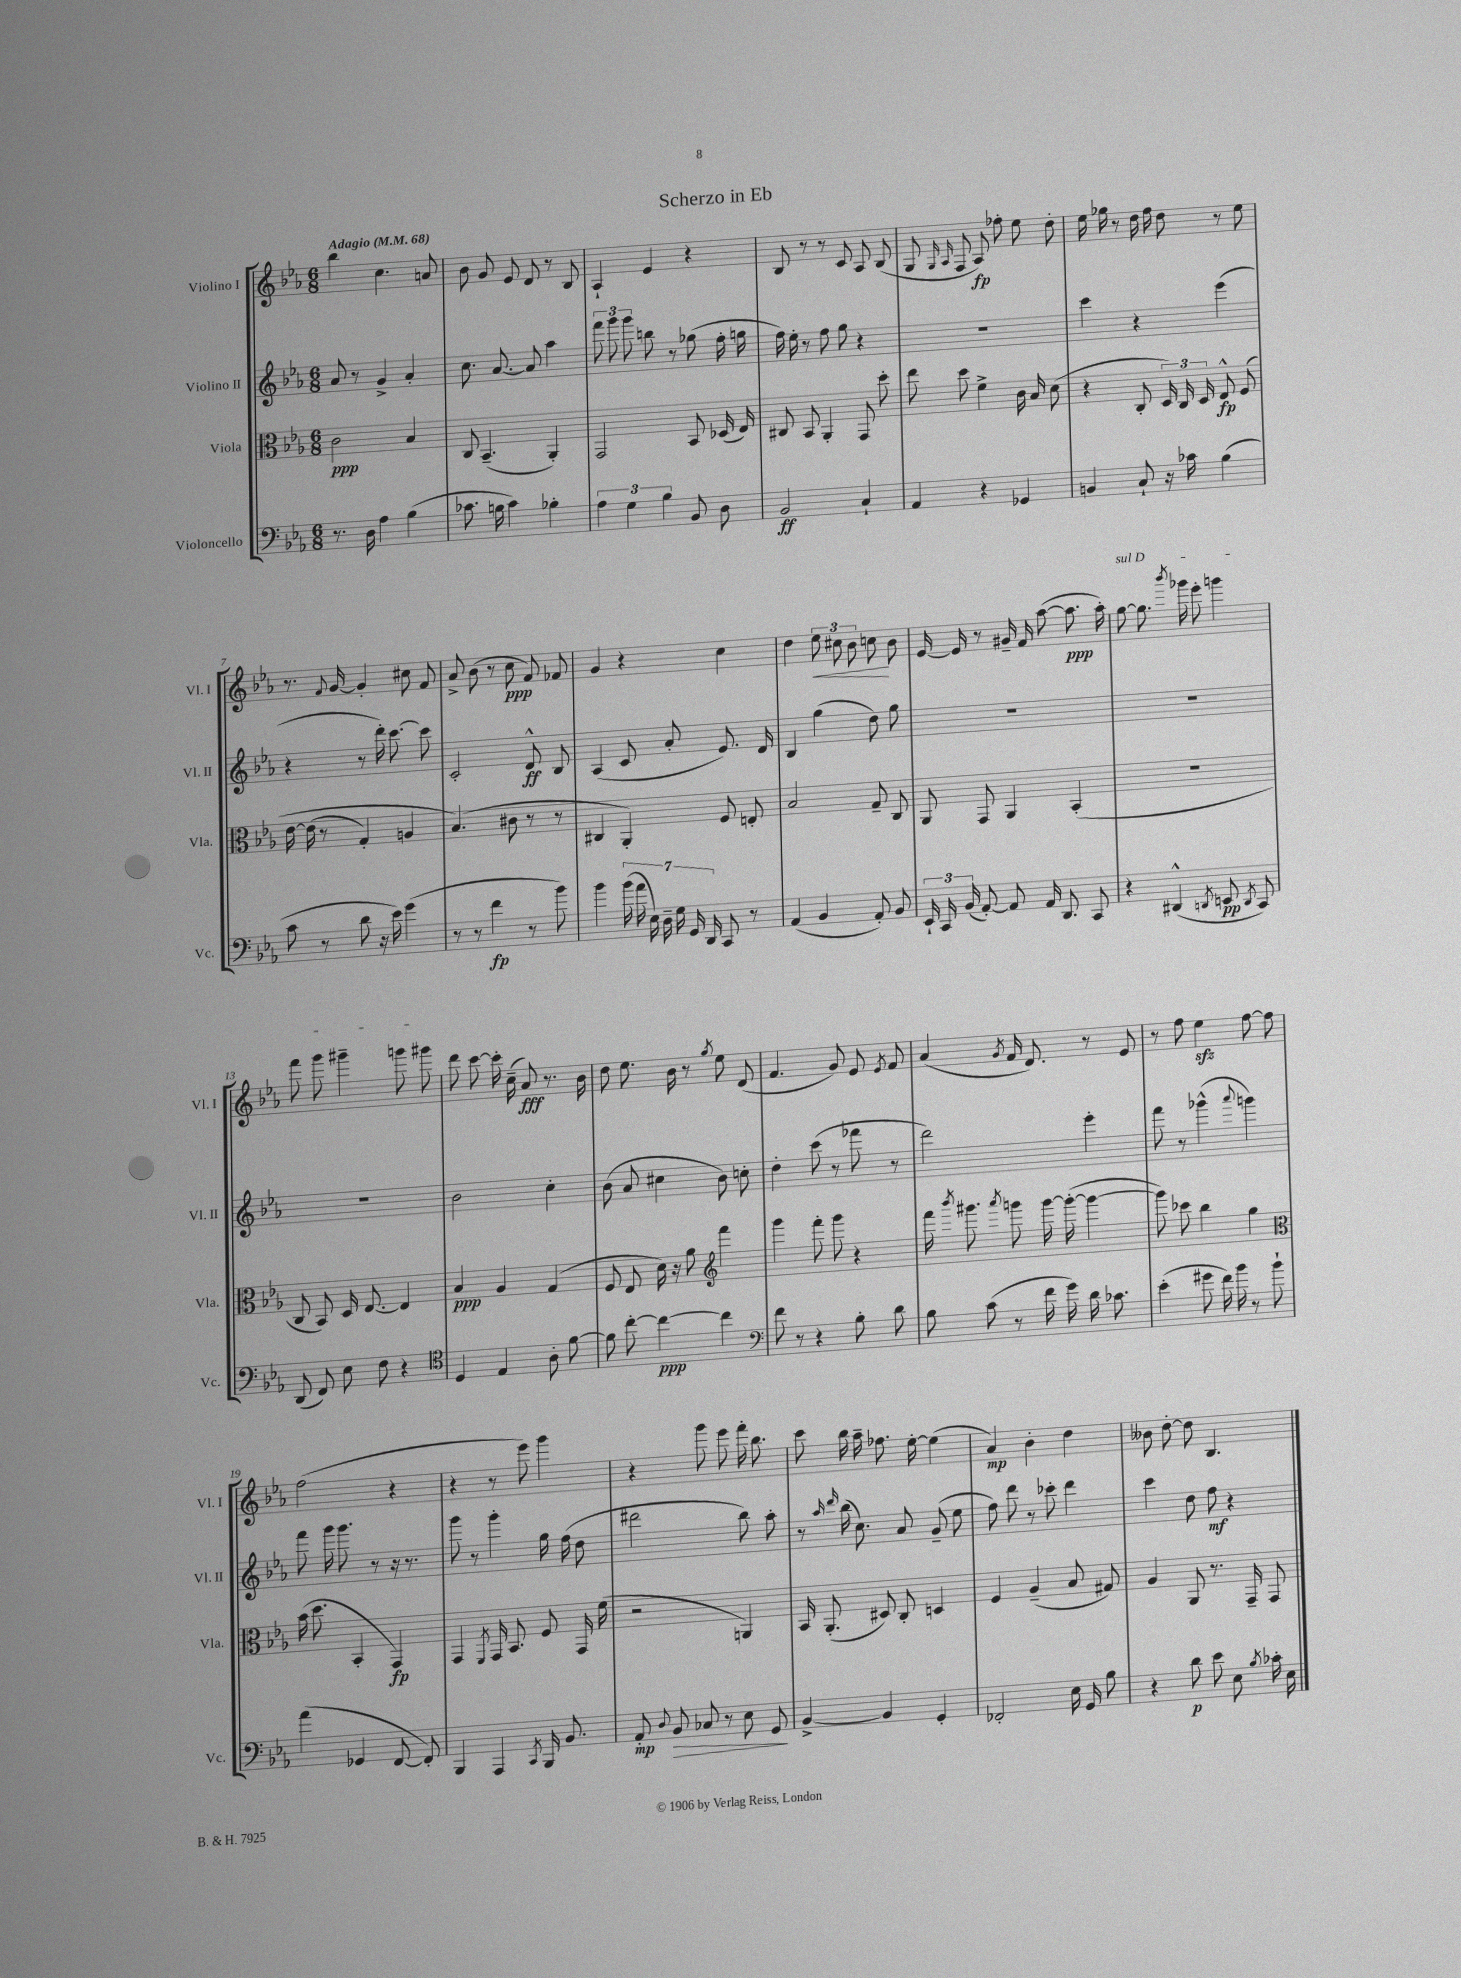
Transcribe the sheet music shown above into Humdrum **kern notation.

**kern	**kern	**kern	**kern
*staff4	*staff3	*staff2	*staff1
*clefF4	*clefC3	*clefG2	*clefG2
*k[b-e-a-]	*k[b-e-a-]	*k[b-e-a-]	*k[b-e-a-]
*M6/8	*M6/8	*M6/8	*M6/8
*MM68	*MM68	*MM68	*MM68
8.r	2c	8a-	4bb-
.	.	8r	.
16D	.	.	.
4A-	.	4g^	4.cc
(4B-	4B-	4a-'	.
.	.	.	8a
=	=	=	=
8.c-	8C	8.cc	8b-
.	(4.BB-~	.	8g
16B	.	[8.a-	.
4c-)	.	.	8e-
.	.	8a-]	8d
4B-'	4AA-')	4aa-	8r
.	.	.	8B-
=	=	=	=
6A-	2GG	12fff	4A-`
.	.	12ggg	.
6G	.	12ggg	.
.	.	8bb	4e-
6B-	.	.	.
.	.	8r	.
8BB-	8BB-	(8gg-	4r
8D	(16D-	16ff'	.
.	16E-)	16gg	.
=	=	=	=
2BB-	8C#	16ff)	8B-
.	.	16ee-'	.
.	8BB-	8r	8r
.	4AA-'	8ff	8r
.	.	8gg	8c
4C`	8GG	4r	8A-
.	8dd'	.	(8B-
=	=	=	=
4AA-	8ee-	2.r	8G
.	.	.	16qqG
.	.	.	16qqA-
.	8dd	.	8F
4r	4f^	.	8A-)
.	.	.	8ff-'
4GG-	16c	.	8ee-
.	16B-	.	.
.	(8d	.	8dd'
=	=	=	=
4BB	4r	4ccc	16ee-
.	.	.	16gg-
.	.	.	8r
8C`	8C'	4r	16dd
.	.	.	16ff
16r	24D)	.	8dd
.	24C	.	.
16c-	.	.	.
.	24D	.	.
(4B-	8E-^^	(4eee-	8r
.	&(8F	.	8ee-
=	=	=	=
8c	[16e-	4r	8.r
.	(16e-]	.	.
8r	8r	.	.
.	.	.	8qqf
.	.	.	[16g
8d	4G')	8r	4g']
16r	.	16ddd')	.
16e-)	.	[8.ccc	.
(4g	4A	.	8cc#
.	.	8ccc]	8f
=	=	=	=
8r	(4.B-&)	2c'	8a-^
8r	.	.	(8b-
4f	.	.	8r
.	8c#	.	8cc
8r	8r	8d^^	8f)
8b-)	8r	8B-	8f-
=	=	=	=
4b-	4C#	(4A-	4g
(28b-	4AA-')	8c	4r
28a-	.	.	.
28E-)	.	.	.
28D~	.	.	.
.	.	8a-'	.
28G	.	.	.
28GG	.	.	.
28DD	.	.	.
8CC	8F	8.e-)	4cc
8r	8E'	.	.
.	.	16d	.
=	=	=	=
(4AA-	2B-	4B-	4dd
4BB-	.	(4gg	12ee-
.	.	.	12cc#
.	.	.	12b-
8AA-')	8G~	8dd)	8cc
8BB-	8C	8gg	8b-
=	=	=	=
24EE-`	8AA-	2.r	[16e-
24CC	.	.	.
.	.	.	16e-]
(24BB-	.	.	.
[8AA-')	8GG	.	8r
8AA-]	4AA-	.	16g#~
.	.	.	16f
16AA-	.	.	([8aa-
8.DD	.	.	.
.	(4BB-'	.	8.aa-]
8CC	.	.	.
.	.	.	16aa-')
=	=	=	=
4r	2.r	2.r	[8gg
.	.	.	8.gg]
(4DD#^^	.	.	.
.	.	.	8qbbb-
.	.	.	16ggg-
.	.	.	8eee-'
8qDD	.	.	.
8EE	.	.	4ggg
8qDD	.	.	.
8CC)	.	.	.
=	=	=	=
(8DD	8C	2.r	8fff
8FF)	8BB-)	.	8ggg
8E-	16D	.	4ggg#~
.	[8.E-	.	.
8F	.	.	.
4r	4E-]	.	8ggg
.	.	.	8ggg#
=	=	=	=
*clefC4	*	*	*
4D	4B-	2b-	8ddd
.	.	.	[8ccc
4E-	4A-	.	16ccc']
.	.	.	(16cc~
.	.	.	8a-)
8A-'	(4G	4cc'	8.r
[8f	.	.	.
.	.	.	16b-
=	=	=	=
8f]	8F	(8b-	8dd
[8cc'	8E-	8a-	8.ee-
4cc_	16d)	4cc#	.
.	16r	.	16b-
.	8a-	.	8r
*	*clefG2	*	*
.	.	.	8qgg
4cc]	4fff	8b-)	8ee-
.	.	8cc'	(8d
=	=	=	=
*clefF4	*	*	*
8f	4ggg	4dd'	4.f
8r	.	.	.
4r	8fff'	(8ccc	.
.	8ggg	8r	8g)
8B-'	4r	8fff-	8e-
.	.	.	8qe-
8d	.	8r	8f
=	=	=	=
8B-	16fff	2ddd)	(4a-
.	8qbbb-	.	.
.	8.ggg#	.	.
(8c	.	.	.
.	8qaaa-	.	8qg
8r	8ggg	.	16f
.	.	.	8.d)
16f	[16ggg	.	.
16g)	(16ggg'_	.	.
16d	4ggg_	4eee-'	8r
8.c-	.	.	.
.	.	.	8e-
=	=	=	=
(4e-'	8ggg])	8fff	8r
.	8ccc-	8r	8ff
8g#	4bb-	(4ggg-^^	4ee-
16f)	.	.	.
16b-	.	.	.
.	.	8qqaaa-	.
8r	4gg	4ggg)	[8ff
8b-`	.	.	8ff]
=	=	=	=
*	*clefC3	*	*
(4a-	(16b-	8fff	(2ff
.	8.dd	.	.
.	.	16ggg	.
.	.	8.ggg	.
4GG-	4BB-'	.	.
.	.	8r	.
[8FF	4GG)	16r	4r
.	.	8.r	.
8FF'])	.	.	.
=	=	=	=
4BBB-	4GG	8ggg	4r
.	.	8r	.
.	8qFF	.	.
4AAA-	16GG	4ggg'	8r
.	8.BB-	.	.
.	.	.	8eee-)
8qCC	.	.	.
16BBB-	8F	16gg	4ggg
8.BB-	.	(16ff	.
.	16GG	8dd	.
.	(16f	.	.
=	=	=	=
8AA-'	2r	2ddd#	4r
8qqD	.	.	.
8BB-	.	.	.
8C-	.	.	8ggg
8r	.	.	8eee-
8E-	4AA)	8bb-)	16fff'
.	.	.	8.bb-
8GG	.	8aa-'	.
=	=	=	=
[4BB-^	16BB-	8r	8ccc
.	(8.AA-'	.	.
.	.	16qqaa-	.
.	.	16qqddd	.
.	.	(16bb-	16bb-
.	.	8.cc)	16aa-~
4BB-]	8D#)	.	8.ff-
.	8C'	8a-	.
.	.	.	[16ee-'
4GG'	4D	(8g~	(4ee-]
.	.	8ee-	.
=	=	=	=
2FF-'	4F	8ff)	4a-)
.	.	8ddd	.
.	(4A-~	8r	4b-'
.	.	8ccc-'	.
16E-	8B-	4ddd	4dd
16GG	.	.	.
8B-	8G#)	.	.
=	=	=	=
4r	4A-	4ccc	8b--
.	.	.	[8dd'
8d	8AA-	8dd	8dd]
8e-	8.r	8ff	4.B-
8E-	.	4r	.
.	16GG~	.	.
8qB-	.	.	.
16c-'	8GG	.	.
16E-	.	.	.
==	==	==	==
*-	*-	*-	*-
